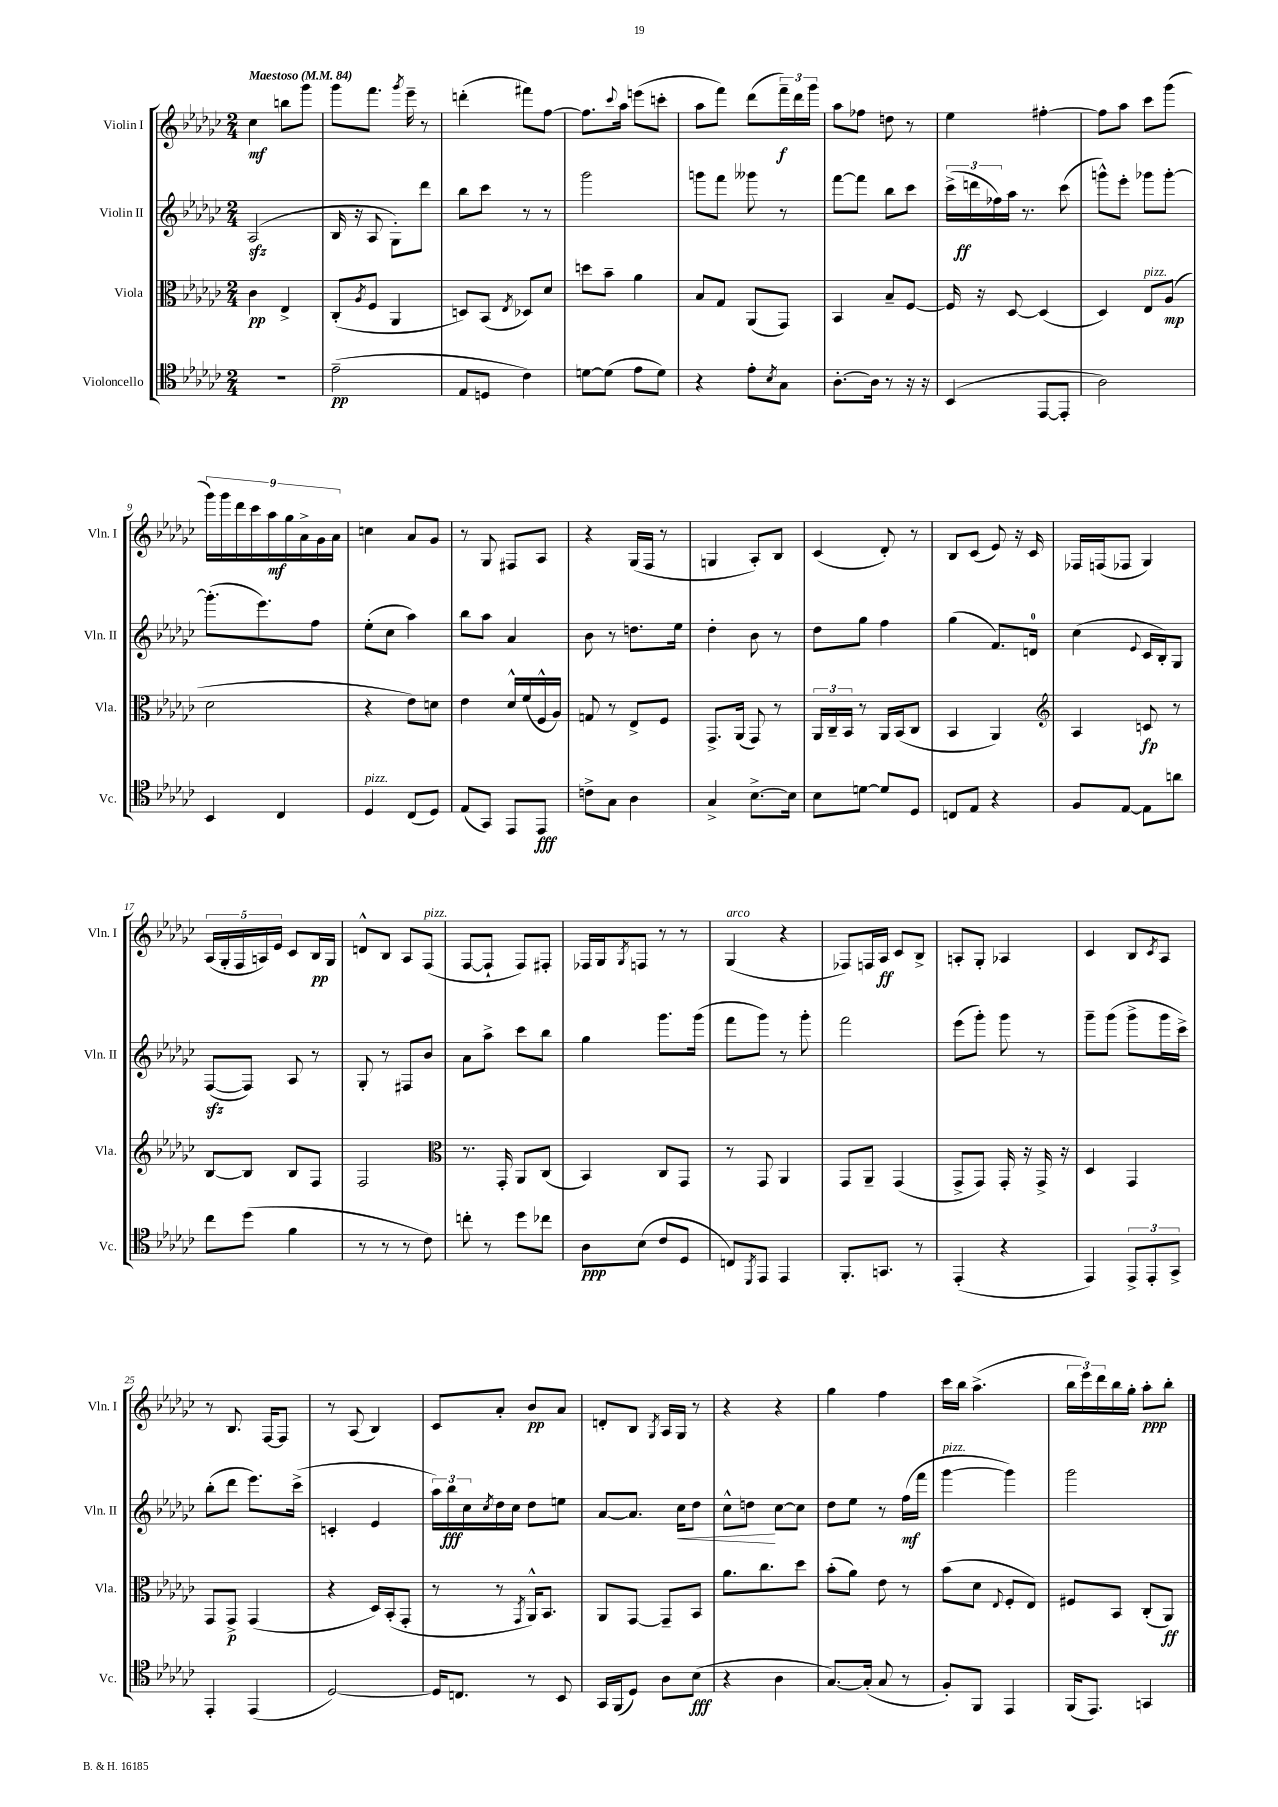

**kern	**dynam	**kern	**dynam	**kern	**dynam	**kern	**dynam
*part4	*part4	*part3	*part3	*part2	*part2	*part1	*part1
*staff4	*staff4	*staff3	*staff3	*staff2	*staff2	*staff1	*staff1
*I"Violoncello	*	*I"Viola	*	*I"Violin II	*	*I"Violin I	*
*I'Vc.	*	*I'Vla.	*	*I'Vln. II	*	*I'Vln. I	*
*clefC4	*	*clefC3	*	*clefG2	*	*clefG2	*
*k[b-e-a-d-g-c-]	*	*k[b-e-a-d-g-c-]	*	*k[b-e-a-d-g-c-]	*	*k[b-e-a-d-g-c-]	*
*M2/4	*	*M2/4	*	*M2/4	*	*M2/4	*
*MM84	*	*MM84	*	*MM84	*	*MM84	*
=1	=1	=1	=1	=1	=1	=1	=1
!	!	!	!	!	!	!LO:TX:a:B:t=Maestoso	!
2r	.	4c-\	pp	(2A-zz/	.	4cc-\	mf
.	.	4E-^/	.	.	.	8bbn\L	.
.	.	.	.	.	.	8ggg-\J	.
=2	=2	=2	=2	=2	=2	=2	=2
(2e-~\	pp	(8C-'/L	.	16B-/	.	8ggg-\L	.
.	.	.	.	16r	.	.	.
.	.	8qA-/	.	.	.	.	.
.	.	8F/J	.	8A-/	.	8.fff\J	.
.	.	4AA-/	.	8G-'\L)	.	.	.
.	.	.	.	.	.	8qggg-/	.
.	.	.	.	.	.	16eee-~\	.
.	.	.	.	8ddd-\J	.	8r	.
=3	=3	=3	=3	=3	=3	=3	=3
8E-/L	.	8Dn/L)	.	8bb-\L	.	(4dddn'\	.
8Dn/J	.	(8BB-/J	.	8ccc-\J	.	.	.
.	.	8qE-/	.	.	.	.	.
4c-\)	.	8D-X/L)	.	8r	.	8fff#X\L)	.
.	.	8d-/J	.	8r	.	[8ff\J	.
=4	=4	=4	=4	=4	=4	=4	=4
[8dn\L	.	8ddn\L	.	2ggg-\	.	8.ff\L]	.
(8d\J]	.	8b-~\J	.	.	.	.	.
.	.	.	.	.	.	8qqccc-/	.
.	.	.	.	.	.	16aa-\Jk	.
8e-\L	.	4a-\	.	.	.	(8eeen\L	.
8d\J)	.	.	.	.	.	8cccn'\J	.
=5	=5	=5	=5	=5	=5	=5	=5
4r	.	8B-/L	.	8gggn\L	.	8aa-\L	.
.	.	8G-/J	.	8fff\J	.	8fff\J)	.
8e-'\L	.	(8AA-/L	.	8ggg--X\	.	(8ddd-\L	.
8qB-/	.	.	.	.	.	.	.
8G-\J	.	8GG-/J)	.	8r	.	24fff~\L)	f
.	.	.	.	.	.	24ddd-\	.
.	.	.	.	.	.	24ggg-\JJ	.
=6	=6	=6	=6	=6	=6	=6	=6
[8.A-'\L	.	4BB-/	.	[8fff\L	.	8aa-\L	.
.	.	.	.	8fff\J]	.	8ff-X\J	.
16A-\Jk]	.	.	.	.	.	.	.
8r	.	8B-~/L	.	8bb-\L	.	8ddn\	.
16r	.	[8F/J	.	8ccc-\J	.	8r	.
16r	.	.	.	.	.	.	.
=7	=7	=7	=7	=7	=7	=7	=7
(4BB-/	.	16F/]	.	(24ccc-^\LL	.	4ee-\	.
.	.	.	.	24dddn\	ff	.	.
.	.	16r	.	.	.	.	.
.	.	.	.	24ff-X\)	.	.	.
.	.	[8D-/	.	16aa-\JJ	.	.	.
.	.	.	.	8.r	.	.	.
[8EE-/L	.	(4D-/]	.	.	.	[4ff#X'\	.
8EE-'/J]	.	.	.	(8ccc-\	.	.	.
=8	=8	=8	=8	=8	=8	=8	=8
2A-\)	.	4D-/)	.	8gggn^^\L)	.	8ff#\L]	.
.	.	.	.	8eee-'\J	.	8aa-\J	.
!	!	!LO:TX:a:i:t=pizz.	!	!	!	!	!
.	.	8E-/L	.	8ggg-X\L	.	8ccc-\L	.
.	.	(8A-/J	mp	[8ggg-'\J	.	(8ggg-\J	.
!!LO:LB:g=z
=9	=9	=9	=9	=9	=9	=9	=9
4BB-/	.	2d-\	.	(8.ggg-'\L]	.	18ggg-\LL)	.
.	.	.	.	.	.	18ggg-\	.
.	.	.	.	.	.	18ddd-\	.
.	.	.	.	.	.	18ccc-\	.
.	.	.	.	8.eee-\)	.	.	.
.	.	.	.	.	.	18aa-\	mf
4C-/	.	.	.	.	.	.	.
.	.	.	.	.	.	18gg-\	.
.	.	.	.	.	.	18a-^\	.
.	.	.	.	8ff\J	.	.	.
.	.	.	.	.	.	18g-\	.
.	.	.	.	.	.	18a-\JJ	.
=10	=10	=10	=10	=10	=10	=10	=10
!LO:TX:a:i:t=pizz.	!	!	!	!	!	!	!
4D-/	.	4r	.	(8ee-'\L	.	4ccn\	.
.	.	.	.	8cc-\J	.	.	.
(8C-/L	.	8e-\L)	.	4aa-\)	.	8a-/L	.
8D-/J)	.	8dn\J	.	.	.	8g-/J	.
=11	=11	=11	=11	=11	=11	=11	=11
(8E-/L	.	4e-\	.	8bb-\L	.	8r	.
8GG-/J)	.	.	.	8aa-\J	.	8G-/	.
8EE-/L	.	16d-^^/LL	.	4a-/	.	8F#X/L	.
.	.	(16f/	.	.	.	.	.
8EE-/J	fff	16F^^/	.	.	.	8A-/J	.
.	.	16A-/JJ)	.	.	.	.	.
=12	=12	=12	=12	=12	=12	=12	=12
8cn^\L	.	8Gn/	.	8b-\	.	4r	.
8G-\J	.	8r	.	8r	.	.	.
4A-\	.	8E-^/L	.	8.ddn\L	.	(16G-/LL	.
.	.	.	.	.	.	16F/JJ	.
.	.	8F/J	.	.	.	8r	.
.	.	.	.	16ee-\Jk	.	.	.
=13	=13	=13	=13	=13	=13	=13	=13
4G-^/	.	8.GG-^/L	.	4dd-'\	.	4Gn/	.
.	.	(16AA-/Jk	.	.	.	.	.
[8.B-^\L	.	8GG-/)	.	8b-\	.	8A-'/L)	.
.	.	8r	.	8r	.	8B-/J	.
16B-\Jk]	.	.	.	.	.	.	.
=14	=14	=14	=14	=14	=14	=14	=14
8B-\L	.	24AA-/LL	.	8dd-\L	.	(4c-/	.
.	.	24C-~/	.	.	.	.	.
.	.	24BB-/JJ	.	.	.	.	.
[8dn\J	.	8r	.	8gg-\J	.	.	.
8d/L]	.	16AA-/LL	.	4ff\	.	8d-'/)	.
.	.	(16BB-/J	.	.	.	.	.
8D-/J	.	8C-/J	.	.	.	8r	.
=15	=15	=15	=15	=15	=15	=15	=15
8Cn/L	.	4BB-/	.	(4gg-\	.	8B-/L	.
8E-/J	.	.	.	.	.	(8c-/J	.
4r	.	4AA-/)	.	8.f/L)	.	8e-/)	.
.	.	.	.	.	.	16r	.
.	.	.	.	16dn/Jk	.	16c-/	.
=16	=16	=16	=16	=16	=16	=16	=16
*	*	*clefG2	*	*	*	*	*
8F/L	.	4A-/	.	(4cc-\	.	16F-X/LL	.
.	.	.	.	.	.	(16Fn/J	.
[8E-/J	.	.	.	.	.	8F-X/J	.
.	.	.	.	8qqe-/	.	.	.
8E-\L]	.	8cn/	fp	16c-/LL	.	4G-/)	.
.	.	.	.	16B-'/J)	.	.	.
8an\J	.	8r	.	8G-/J	.	.	.
!!LO:LB:g=z
=17	=17	=17	=17	=17	=17	=17	=17
8cc-\L	.	[8B-/L	.	([8Fzz/L	.	(20A-/LL	.
.	.	.	.	.	.	20G-'/	.
.	.	.	.	.	.	20F/	.
(8dd-\J	.	8B-/J]	.	8F/J])	.	.	.
.	.	.	.	.	.	20An/)	.
.	.	.	.	.	.	20e-/JJ	.
4f\	.	8B-/L	.	8A-/	.	8c-/L	.
.	.	8F/J	.	8r	.	16B-/L	pp
.	.	.	.	.	.	16G-/JJ	.
=18	=18	=18	=18	=18	=18	=18	=18
8r	.	2F/	.	8G-'/	.	8dn^^/L	.
8r	.	.	.	8r	.	8B-/J	.
8r	.	.	.	8F#X/L	.	8A-/L	.
!	!	!	!	!	!	!LO:TX:a:i:t=pizz.	!
8c-\)	.	.	.	8b-/J	.	(8F/J	.
=19	=19	=19	=19	=19	=19	=19	=19
*	*	*clefC3	*	*	*	*	*
8ccn'\	.	8.r	.	8a-\L	.	[8F/L	.
8r	.	.	.	8aa-^\J	.	8F`/J]	.
.	.	16GG-'/	.	.	.	.	.
8dd-\L	.	8AA-/L	.	8ccc-\L	.	8F/L)	.
8cc-X\J	.	(8C-/J	.	8bb-\J	.	8F#X'/J	.
=20	=20	=20	=20	=20	=20	=20	=20
8A-\L	ppp	4BB-/)	.	4gg-\	.	16F-X/LL	.
.	.	.	.	.	.	16G-/J	.
.	.	.	.	.	.	8qG-/	.
(8B-\J	.	.	.	.	.	8Fn/J	.
8c-/L	.	8C-/L	.	8.ggg-\L	.	8r	.
8D-/J	.	8GG-/J	.	.	.	8r	.
.	.	.	.	(16ggg-\Jk	.	.	.
=21	=21	=21	=21	=21	=21	=21	=21
!	!	!	!	!	!	!LO:TX:a:i:t=arco	!
8Cn/L)	.	8r	.	8fff\L	.	(4G-/	.
8qDD-/	.	.	.	.	.	.	.
8EE-/J	.	8GG-/	.	8ggg-\J)	.	.	.
4EE-/	.	4AA-/	.	8r	.	4r	.
.	.	.	.	8ggg-'\	.	.	.
=22	=22	=22	=22	=22	=22	=22	=22
8.FF'/L	.	8GG-/L	.	2fff\	.	8F-X/L)	.
.	.	8AA-~/J	.	.	.	16Fn/L	.
8.GGn/J	.	.	.	.	.	16A-/JJ	ff
.	.	(4GG-/	.	.	.	8c-/L	.
8r	.	.	.	.	.	8B-^/J	.
=23	=23	=23	=23	=23	=23	=23	=23
(4EE-'/	.	8GG-^/L	.	(8eee-\L	.	8An'/L	.
.	.	8GG-/J)	.	8ggg-'\J)	.	8G-'/J	.
4r	.	16GG-'/	.	8ggg-\	.	4A-X/	.
.	.	16r	.	.	.	.	.
.	.	16GG-^/	.	8r	.	.	.
.	.	16r	.	.	.	.	.
=24	=24	=24	=24	=24	=24	=24	=24
4EE-/)	.	4D-/	.	8ggg-~\L	.	4c-/	.
.	.	.	.	(8ggg-\J	.	.	.
12EE-^/L	.	4GG-/	.	8ggg-^\L	.	8B-/L	.
12EE-'/	.	.	.	.	.	.	.
.	.	.	.	.	.	8qc-/	.
.	.	.	.	16ggg-\L	.	8A-/J	.
12GG-^/J	.	.	.	.	.	.	.
.	.	.	.	16ccc-^\JJ)	.	.	.
!!LO:LB:g=z
=25	=25	=25	=25	=25	=25	=25	=25
4EE-'/	.	8GG-/L	.	(8bb-'\L	.	8r	.
.	.	8GG-^/J	p	8ddd-\J	.	8.B-/	.
(4EE-/	.	(4GG-/	.	8.eee-\L)	.	.	.
.	.	.	.	.	.	[16F/KL	.
.	.	.	.	.	.	8F/J]	.
.	.	.	.	(16ccc-^\Jk	.	.	.
=26	=26	=26	=26	=26	=26	=26	=26
[2D-/)	.	4r	.	4cn'/	.	8r	.
.	.	.	.	.	.	(8A-/	.
.	.	16D-/LL)	.	4e-/	.	4B-/)	.
.	.	(16BB-'/J	.	.	.	.	.
.	.	8GG-'/J	.	.	.	.	.
=27	=27	=27	=27	=27	=27	=27	=27
16D-/KL]	.	8r	.	24aa-\LL)	.	8c-/L	.
.	.	.	.	24bb-\	fff	.	.
8.Cn/J	.	.	.	.	.	.	.
.	.	.	.	24cc-\	.	.	.
.	.	.	.	8qcc-/	.	.	.
.	.	8r	.	16dd-\	.	8a-'/J	.
.	.	.	.	16cc-\JJ	.	.	.
.	.	8qGG-/	.	.	.	.	.
8r	.	16AA-^^/KL)	.	8dd-\L	.	8b-/L	pp
.	.	8.BB-/J	.	.	.	.	.
8BB-/	.	.	.	8een\J	.	8a-/J	.
=28	=28	=28	=28	=28	=28	=28	=28
16GG-/LL	.	8AA-/L	.	[8a-/L	.	8dn'/L	.
(16FF/J	.	.	.	.	.	.	.
8D-/J)	.	[8GG-/J	.	8.a-/J]	.	8B-/J	.
.	.	.	.	.	.	8qG-/	.
8A-\L	.	8GG-~/L]	.	.	.	16A-/LL	.
!	!	!	!	!	!LO:HP:b	!	!
.	.	.	.	16cc-\KL	<	16G-/JJ	.
(8B-\J	fff	8BB-/J	.	8dd-\J	.	8r	.
=29	=29	=29	=29	=29	=29	=29	=29
4r	.	8.a-\L	.	8cc-^^\L	.	4r	.
.	.	.	.	8ddn\J	.	.	.
.	.	8.cc-\	.	.	.	.	.
4A-\	.	.	.	[8cc-\L	[	4r	.
.	.	8dd-\J	.	8cc-\J]	.	.	.
=30	=30	=30	=30	=30	=30	=30	=30
[8.G-/L)	.	(8b-'\L	.	8dd-\L	.	4gg-\	.
.	.	8a-\J)	.	8ee-\J	.	.	.
(16G-'/Jk]	.	.	.	.	.	.	.
8G-/	.	8e-\	.	8r	.	4ff\	.
8r	.	8r	.	(16ff\LL	mf	.	.
.	.	.	.	16fff\JJ	.	.	.
=31	=31	=31	=31	=31	=31	=31	=31
!	!	!	!	!LO:TX:a:i:t=pizz.	!	!	!
8F'/L)	.	(8b-\L	.	[4ggg-\	.	16ccc-\LL	.
.	.	.	.	.	.	16bb-\JJ	.
8FF/J	.	8d-\J	.	.	.	(4.aa-^\	.
.	.	8qqE-/	.	.	.	.	.
4EE-/	.	8F'/L	.	4ggg-\])	.	.	.
.	.	8E-/J)	.	.	.	.	.
=32	=32	=32	=32	=32	=32	=32	=32
(16FF/KL	.	8F#X/L	.	2ggg-\	.	24bb-\LL	.
.	.	.	.	.	.	24eee-\)	.
8.EE-/J)	.	.	.	.	.	.	.
.	.	.	.	.	.	24ddd-\	.
.	.	8BB-/J	.	.	.	16bb-\	.
.	.	.	.	.	.	16gg-'\JJ	.
4GGn/	.	(8C-'/L	.	.	.	8aa-'\L	ppp
.	.	8AA-/J)	ff	.	.	8bb-'\J	.
==	==	==	==	==	==	==	==
*-	*-	*-	*-	*-	*-	*-	*-
